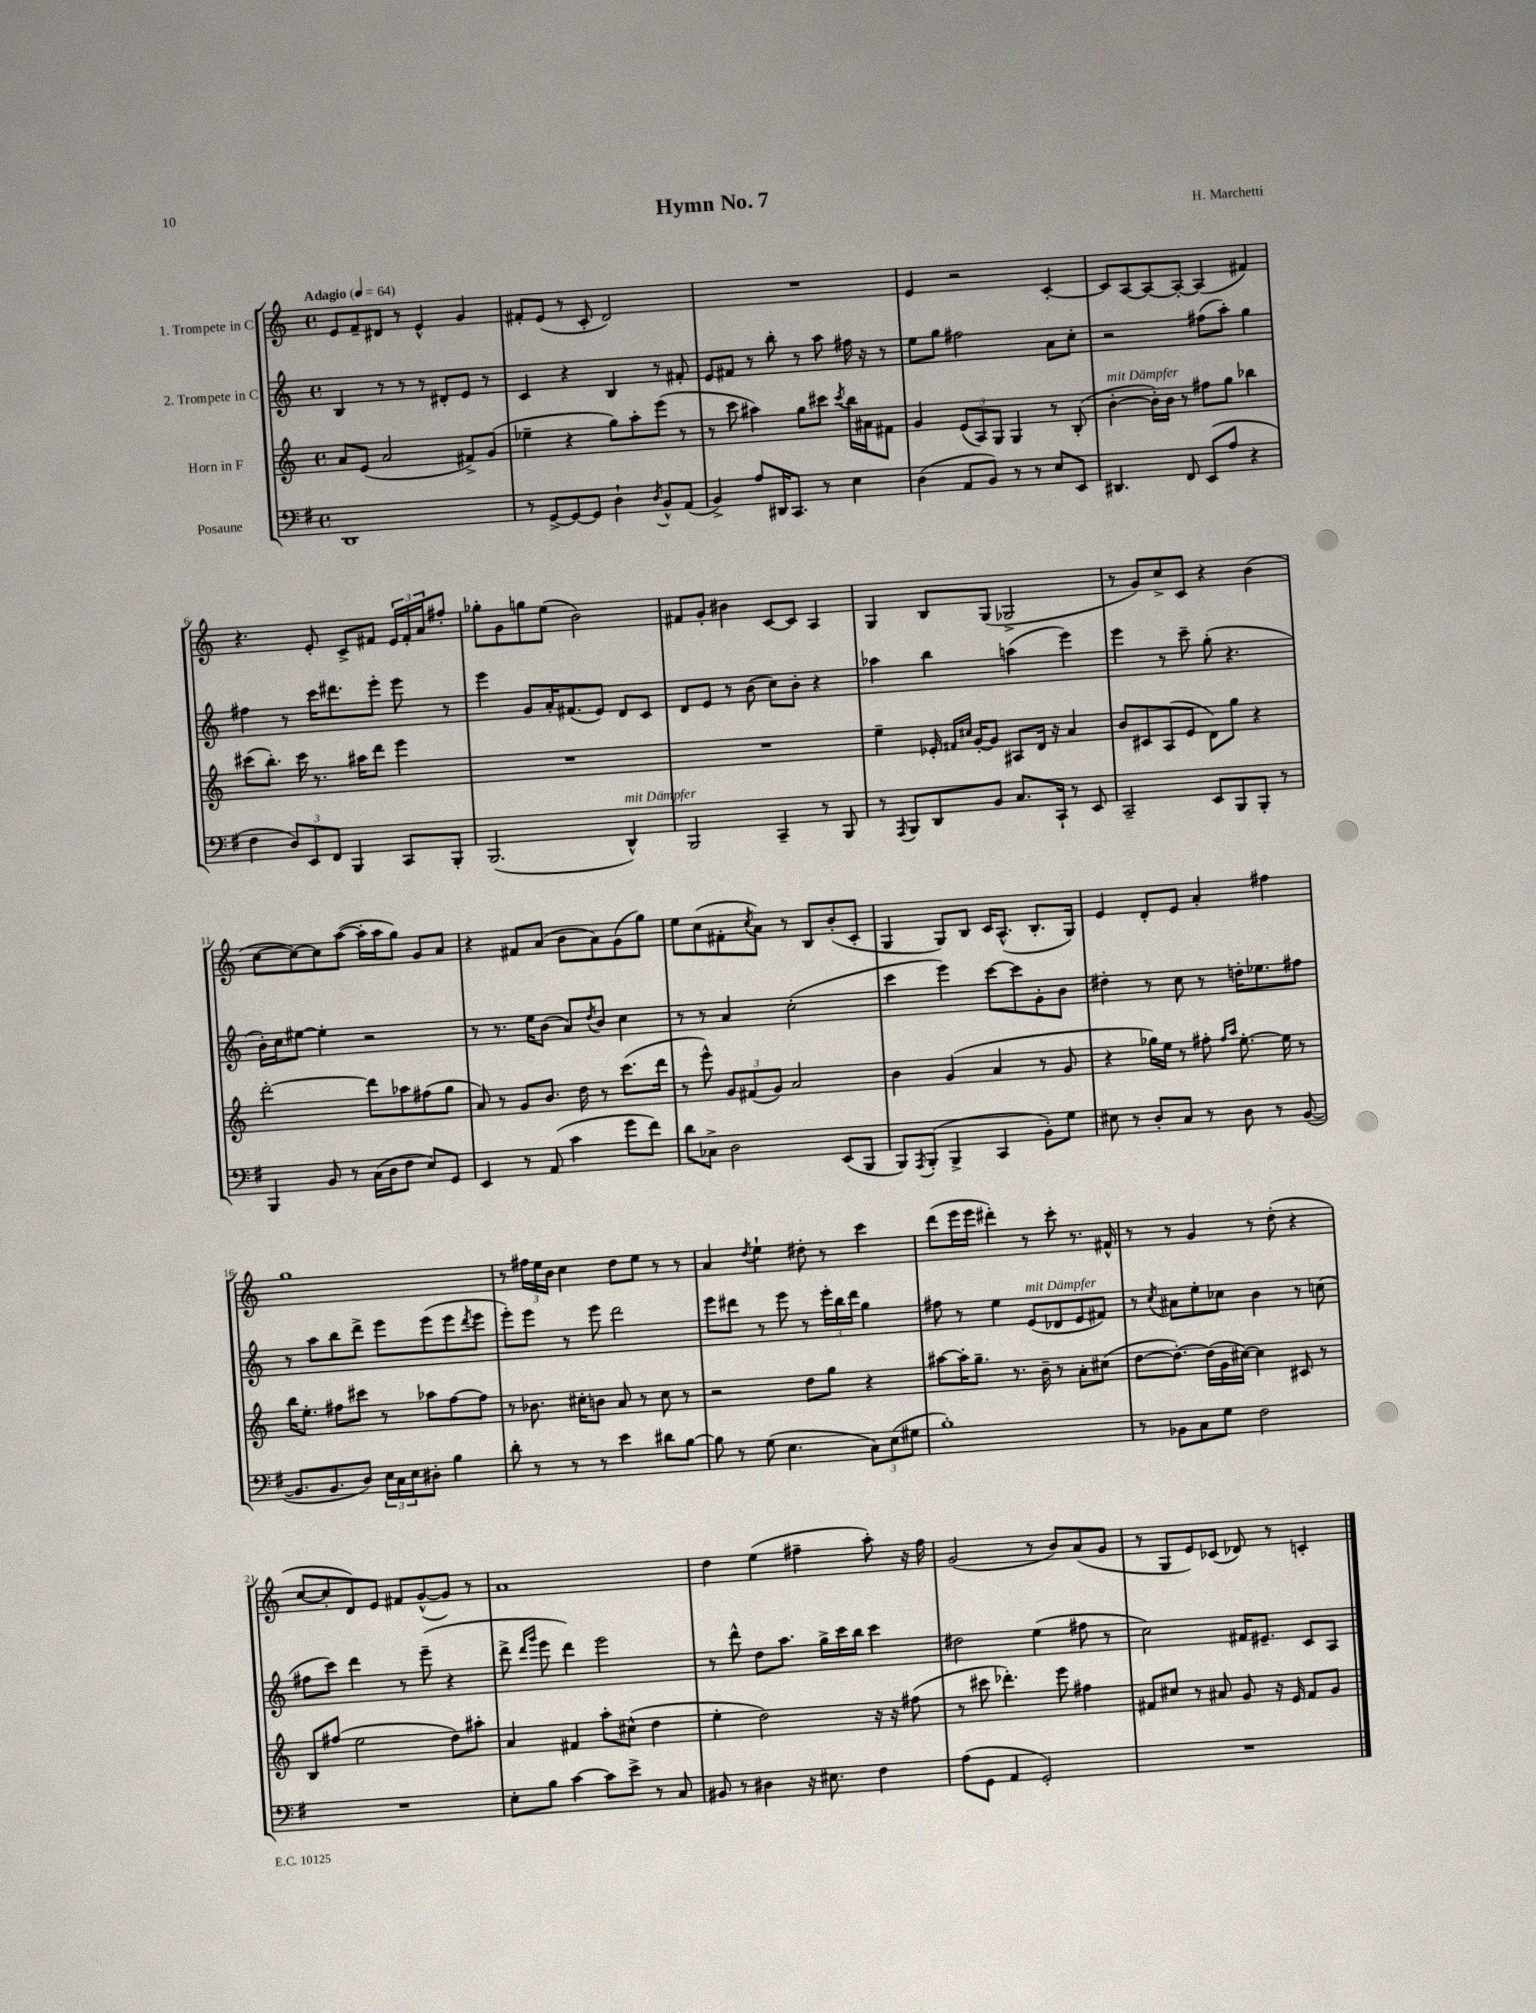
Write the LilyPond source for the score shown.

\header { title = "Hymn No. 7" composer = "H. Marchetti" }
<<
\new StaffGroup <<
\new Staff = "s0" \with { instrumentName = "1. Trompete in C" } {
    \clef treble \key c \major \defaultTimeSignature \time 4/4 \tempo "Adagio" 4 = 64
    e'8 f'8-- dis'8 r8 e'4-^ g'4 |
    fis'8-. e'8( r8 c'8-. d'2) |
    R1 |
    e'4 r2 c'4~-. |
    c'8 a8~ a8~ a8~-. a4( fis'4) |
    r4. e'8-. c'8-> fis'8 \tuplet 3/2 { e'16 fis'16-. a'16 } fis''8-. |
    ges''8-. g'8 g''8 e''8( b'2) |
    fis'8 g'8-. bis'4 c'8~ c'8 a4 |
    g4 b8 g8( ges2-> |
    r8 g'8) c''8-> c'8 r4 b'4( |
    c''8~ c''8~) c''8 a''8~( a''16-. a''16 g''8) g'8 a'8 |
    r4 fis'8 a'8( b'8 a'8) g'8( g''8) |
    e''8 c''8( fis'8-. \acciaccatura { c''8 } a'8) r8 b8 b'8-.( c'8-. |
    g4 g8) b8 c'16 a8.-^( b8.-. g16) |
    e'4 d'8-. e'8 a'4-. fis''4 |
    g''1 |
    r8 \tuplet 3/2 { fis''16 e''16 b'16 } c''4 d''8 e''8 r8 r8 |
    a'4 \acciaccatura { d''8 } e''4-! dis''8-. r8 c'''4 |
    d'''8( e'''16 e'''16 dis'''4-.) r8 c'''8-. r8. fis'16-^ |
    r8 r8 g'4 r8 d''8-.( r4 |
    c''8~ c''8-. d'8) e'8 fis'8 g'8~-^( g'8) r8 |
    a'1 |
    d''4 e''4( fis''4-- a''8-.) r16 fis''16 |
    g'2( r8 b'8) a'8( g'8 |
    r8 g8 e'8) ces'8( des'8) r8 c'4-. \bar "|." |
}
\new Staff = "s1" \with { instrumentName = "2. Trompete in C" } {
    \clef treble \key c \major \defaultTimeSignature \time 4/4
    b4 r8 r8 r8 dis'8-. e'8 r8 |
    c'4 r4 b4 r8 fis'8-. |
    e'8 fis'8 r8 b''8-. r8 a''8 fis''16 r16 r8 |
    e''8 g''8 fis''2 a'8 c''8-. |
    r2 fis''8( a''8-.) g''4 |
    fis''4 r8 c'''16 dis'''8. e'''8-. e'''8 r8 |
    e'''4 g'8 a'16-. fis'8.( e'8) d'8 c'8 |
    d'8 e'8 r8 b'8( c''8) b'8-. r4 |
    aes''4 b''4 a''4( e'''4) |
    e'''4 r8 c'''8-- g''8-.( r4. |
    b'16-.) c''16 eis''8~ eis''4-. r2 |
    r8 r8. e''16 b'8( a'8) \acciaccatura { d''8 } b'8 c''4 |
    r8 r8 a'4 c''2-.( |
    c'''4 e'''4) c'''8~ c'''8 g'8-. b'8 |
    dis''4-. r8 c''8 r8 d''16-. ees''8. fis''8 |
    r8 a''8 b''8 d'''8-> e'''8 e'''8( e'''8 \acciaccatura { d'''8 } e'''8 |
    e'''8-.) e'''8 r8 e'''8 d'''2 |
    e'''8 dis'''8 r8 e'''8 r8 \tuplet 3/2 { e'''16-. b''16 dis'''16 } g''4 |
    fis''8 r8 e''4 e'8^\markup { \italic "mit Dämpfer" }( des'8 e'8 fis'8) |
    r8 \acciaccatura { c''8 } ais'8 e''8-. ces''8 b'4 r8 c''8( |
    fis''8 c'''8) d'''4 r8 e'''8--( r4 |
    d'''8-> \grace { d'''16 g'''16 } e'''8 d'''4) e'''2 |
    r8 d'''8-^ d''8 a''8. g''16-> c'''16 b''16 c'''4 |
    dis''2 e''4( fis''8 r8 |
    c''2) fis'16 eis'8.-- c'8 a8 \bar "|." |
}
\new Staff = "s2" \with { instrumentName = "Horn in F" } {
    \clef treble \key c \major \defaultTimeSignature \time 4/4
    a'8 e'8( a'2 fis'8->) g'8( |
    ees''4-- r4 g''8) a''8-. e'''8( r8 |
    r8 c'''8 ais''4) g''8 cis'''8 \acciaccatura { cis'''8 } b''16 ais'16 fis'8 |
    g'4 \tuplet 3/2 { e'8( a8) g8 } g4 r8 b8-.( |
    b'4~-.^\markup { \italic "mit Dämpfer" } b'16-.) b'16 r8 fis''8 g''8 bes''4 |
    cis'''8( b''8.-.) cis'''16 r8. ais''16 d'''8 e'''4 |
    R1 |
    R1 |
    e''4-- ees'16-. \grace { fis'16 cis''16 } g'16~-. g'8 ais8 d'16 r16 a'4 |
    b'8 cis'8 a8( e'8 d'8) g''8 r4 |
    d'''2~-. d'''8 aes''8 fis''8( g''8 |
    a'8) r8 g'8 b'8. d''16 r8 c'''8.( d'''16 |
    r8 e'''8-^) \tuplet 3/2 { g'8 fis'8( g'8) } a'2 |
    b'4 g'4( a'4 r8 g'8 |
    r4 ges''16) e''16 r8 fis''8-. \grace { fis''16 a''16 } e''8.~-. e''16 r8 |
    b''16 e''8.-. fis''8 cis'''8 r8 aes''8 fis''8~ fis''8 |
    r8 bes'8. cis''16-. b'8 a'8 r8 cis''8 r8 |
    r2 d''8 g''8 r4 |
    ais''8~ ais''16-. g''8.-- r8. b'16-- r8 a'8-. cis''8( |
    d''8~ d''8.~-.) d''16( g'16 cis''16~) cis''4 cis'8 r8 |
    b8 fis''8( e''2 d''8) ais''8-. |
    a'4 fis'4 a''8-. cis''8-^( d''4 |
    e''4-. d''2) r16 r16 fis''8( |
    r8 cis'''8 des'''4.-.) e'''8 fis''4 |
    fis'8 cis''8 r8 ais'8 g'8 r16 e'16 fis'8 g'8 \bar "|." |
}
\new Staff = "s3" \with { instrumentName = "Posaune" } {
    \clef bass \key g \major \defaultTimeSignature \time 4/4
    d,1 |
    r8 g,8~-> g,8~ g,8 d4-! \acciaccatura { d8 } b,8-^ a,8( |
    b,4->) a8 dis,16 c,8. r8 e4 |
    d4( a,8 b,8) r8 r8 e8 e,8 |
    dis,4. fis,8 e,8( a8 r4 |
    fis4 \tuplet 3/2 { d8) e,8 fis,8 } b,,4 c,8 b,,8-. |
    b,,2.( d,4-^^\markup { \italic "mit Dämpfer" }) |
    b,,2 c,4-- r8 b,,8 |
    r8 \acciaccatura { a,,8 } b,,8 d,8 b,8 c8. c,16-! r8 e,8 |
    c,2-- e,8 b,,8 b,,8-. r8 |
    b,,4 b,8 r8 c16( d16 fis8 e8) g,8 |
    e,4 r8 a,8( c'4 g'8 fis'8) |
    d'8 ces8-> d2 e,8( b,,8 |
    b,,8) \acciaccatura { a,,8 } b,,8-.( b,,4-> c,4 b,8-.) g8 |
    eis8 r8 d8-. c8 r8 d8 r8 b,8~( |
    b,8. b,8. d8) \tuplet 3/2 { e16 c16 e16 } dis8-. b4 |
    d'8-. r8 r8 r8 e'4 dis'8 b8~ |
    b8 r8 g8( e4. \tuplet 3/2 { c8) e8( gis8 } |
    b1-.) |
    r8 bes,8 c8 g8 fis2 |
    R1 |
    e8-. b8 c'4~ c'8 e'8-> r8 c8 |
    bis,8 r8 dis4 r16 eis8. fis4 |
    a8( g,8 a,4 g,2-.) |
    R1 \bar "|." |
}
>>
>>
